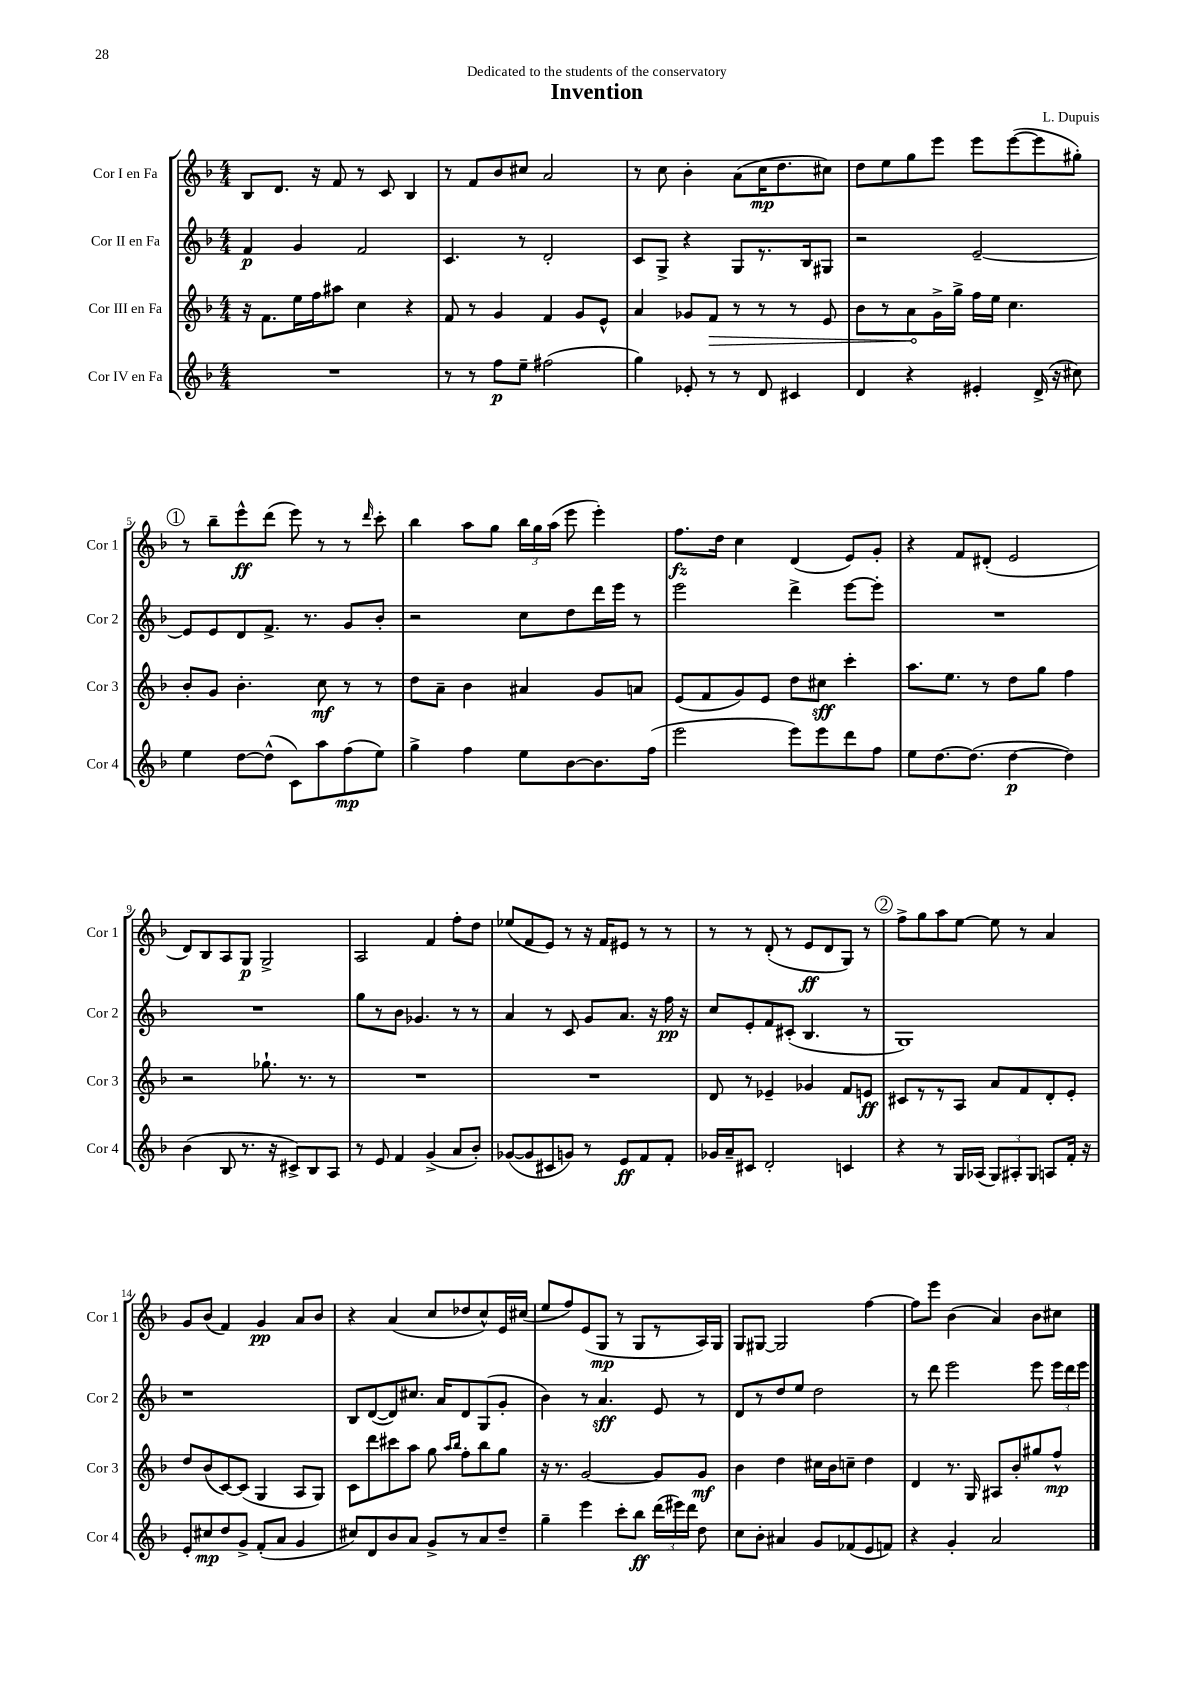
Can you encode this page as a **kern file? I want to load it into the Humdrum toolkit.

**kern	**dynam	**kern	**dynam	**kern	**dynam	**kern	**dynam
*part4	*part4	*part3	*part3	*part2	*part2	*part1	*part1
*staff4	*staff4	*staff3	*staff3	*staff2	*staff2	*staff1	*staff1
*I"Cor IV en Fa	*	*I"Cor III en Fa	*	*I"Cor II en Fa	*	*I"Cor I en Fa	*
*I'Cor 4	*	*I'Cor 3	*	*I'Cor 2	*	*I'Cor 1	*
*clefG2	*	*clefG2	*	*clefG2	*	*clefG2	*
*k[b-]	*	*k[b-]	*	*k[b-]	*	*k[b-]	*
*M4/4	*	*M4/4	*	*M4/4	*	*M4/4	*
=1	=1	=1	=1	=1	=1	=1	=1
1r	.	16r	.	4f/	p	8B-/L	.
.	.	8.f\L	.	.	.	.	.
.	.	.	.	.	.	8.d/J	.
.	.	16ee\L	.	4g/	.	.	.
.	.	16ff\J	.	.	.	16r	.
.	.	8aa#X\J	.	.	.	8f/	.
.	.	4cc\	.	2f/	.	8r	.
.	.	.	.	.	.	8c/	.
.	.	4r	.	.	.	4B-/	.
=2	=2	=2	=2	=2	=2	=2	=2
8r	.	8f/	.	4.c/	.	8r	.
8r	.	8r	.	.	.	8f/L	.
8ff\L	p	4g/	.	.	.	8b-/	.
8ee~\J	.	.	.	8r	.	8cc#X/J	.
(2ff#X\	.	4f/	.	2d'/	.	2a/	.
.	.	8g/L	.	.	.	.	.
.	.	8e^^/J	.	.	.	.	.
=3	=3	=3	=3	=3	=3	=3	=3
4gg\)	.	4a/	.	8c/L	.	8r	.
.	.	.	.	8G^/J	.	8cc\	.
8e-X'/	.	8g-X/L	.	4r	.	4b-'\	.
!	!	!	!LO:HP:b	!	!	!	!
8r	.	8f/J	>	.	.	.	.
8r	.	8r	.	8G/L	.	(8a\L	.
8d/	.	8r	.	8.r	.	16cc\K	mp
.	.	.	.	.	.	8.dd\	.
4c#X/	.	8r	.	.	.	.	.
.	.	.	.	16B-/k	.	.	.
.	.	8e/	.	8G#X/J	.	8cc#X\J)	.
=4	=4	=4	=4	=4	=4	=4	=4
4d/	.	8b-\L	.	2r	.	8dd\L	.
.	.	8r	.	.	.	8ee\	.
4r	.	8a\	.	.	.	8gg\	.
.	.	16g^\L	]	.	.	8eee\J	.
.	.	16gg^\JJ	.	.	.	.	.
4e#X'/	.	16ff\LL	.	[2e~/	.	8eee\L	.
.	.	16ee\JJ	.	.	.	.	.
.	.	4.cc\	.	.	.	([8eee\	.
(16d^/	.	.	.	.	.	8eee\]	.
16r	.	.	.	.	.	.	.
8cc#X\)	.	.	.	.	.	8gg#X'\J)	.
!!LO:LB:g=z
!!LO:REH:place=s1:t=1
=5	=5	=5	=5	=5	=5	=5	=5
4ee\	.	8b-'/L	.	8e/L]	.	8r	.
.	.	8g/J	.	8e/	.	8bb-~\L	.
[8dd\L	.	4.b-'\	.	8d/	.	8eee^^\	ff
(8dd^^\J]	.	.	.	8.f^/J	.	(8ddd\J	.
8c\L)	.	.	.	.	.	8eee\)	.
.	.	.	.	8.r	.	.	.
8aa\	.	8cc\	mf	.	.	8r	.
(8ff\	mp	8r	.	8g/L	.	8r	.
.	.	.	.	.	.	16qqddd/	.
8ee\J)	.	8r	.	8b-'/J	.	8ccc'\	.
=6	=6	=6	=6	=6	=6	=6	=6
4gg^\	.	8dd\L	.	2r	.	4bb-\	.
.	.	8a~\J	.	.	.	.	.
4ff\	.	4b-\	.	.	.	8aa\L	.
.	.	.	.	.	.	8gg\J	.
8ee\L	.	4a#X/	.	8cc\L	.	24bb-\LL	.
.	.	.	.	.	.	24gg\	.
.	.	.	.	.	.	(24aa\JJ	.
[8b-\	.	.	.	8dd\	.	8eee\	.
8.b-\]	.	8g/L	.	16ddd\L	.	4eee'\)	.
.	.	.	.	16eee\JJ	.	.	.
.	.	8an/J	.	8r	.	.	.
(16ff\Jk	.	.	.	.	.	.	.
=7	=7	=7	=7	=7	=7	=7	=7
2eee\	.	(8e/L	.	2eee\	.	8.ff\L	fz
.	.	8f/	.	.	.	.	.
.	.	.	.	.	.	16dd\Jk	.
.	.	8g/)	.	.	.	4cc\	.
.	.	8e/J	.	.	.	.	.
8eee\L)	.	8dd\L	.	4ddd^\	.	(4d/	.
8eee\	.	8cc#X\J	sff	.	.	.	.
8ddd\	.	4ccc'\	.	[8eee\L	.	8e/L)	.
8ff\J	.	.	.	8eee'\J]	.	8g'/J	.
=8	=8	=8	=8	=8	=8	=8	=8
8ee\L	.	8.aa\L	.	1r	.	4r	.
[8.dd\	.	.	.	.	.	.	.
.	.	8.ee\J	.	.	.	.	.
.	.	.	.	.	.	8f/L	.
(8.dd\J]	.	.	.	.	.	.	.
.	.	8r	.	.	.	(8d#X'/J	.
[4dd\	p	8dd\L	.	.	.	2e/	.
.	.	8gg\J	.	.	.	.	.
4dd\])	.	4ff\	.	.	.	.	.
!!LO:LB:g=z
=9	=9	=9	=9	=9	=9	=9	=9
(4b-\	.	2r	.	1r	.	8d/L)	.
.	.	.	.	.	.	8B-/	.
8B-/	.	.	.	.	.	8A/	.
8.r	.	.	.	.	.	8G/J	p
.	.	8.gg-X`\	.	.	.	2G^/	.
16r	.	.	.	.	.	.	.
8c#X^/L)	.	.	.	.	.	.	.
.	.	8.r	.	.	.	.	.
8B-/	.	.	.	.	.	.	.
8A/J	.	8r	.	.	.	.	.
=10	=10	=10	=10	=10	=10	=10	=10
8r	.	1r	.	8gg\L	.	2A/	.
8e/	.	.	.	8r	.	.	.
4f/	.	.	.	8b-\J	.	.	.
.	.	.	.	4.g-X/	.	.	.
(4g^/	.	.	.	.	.	4f/	.
8a/L	.	.	.	8r	.	8ff'\L	.
8b-'/J)	.	.	.	8r	.	8dd\J	.
=11	=11	=11	=11	=11	=11	=11	=11
([8g-X/L	.	1r	.	4a/	.	(8ee-X/L	.
8g-/]	.	.	.	.	.	8f/	.
8c#X/	.	.	.	8r	.	8e/J)	.
8gn/J)	.	.	.	8c/	.	8r	.
8r	.	.	.	8g/L	.	16r	.
.	.	.	.	.	.	16f/KL	.
8e/L	ff	.	.	8.a/J	.	8e#X/J	.
8f/	.	.	.	.	.	8r	.
.	.	.	.	16r	.	.	.
8f'/J	.	.	.	16ff\	pp	8r	.
.	.	.	.	16r	.	.	.
=12	=12	=12	=12	=12	=12	=12	=12
16g-X/LL	.	8d/	.	8cc/L	.	8r	.
16a~/J	.	.	.	.	.	.	.
8c#X/J	.	8r	.	8e'/	.	8r	.
2d'/	.	4e-X~/	.	8f/	.	(8d'/	.
.	.	.	.	(8c#X'/J	.	8r	.
.	.	4g-X/	.	4.B-/	.	8e/L	ff
.	.	.	.	.	.	8d/	.
4cn/	.	8f/L	.	.	.	8G/J)	.
.	.	8en/J	ff	8r	.	8r	.
!!LO:REH:place=s1:t=2
=13	=13	=13	=13	=13	=13	=13	=13
4r	.	8c#X/L	.	1G)	.	8ff^\L	.
.	.	8r	.	.	.	8gg\	.
8r	.	8r	.	.	.	8aa\	.
16G/LL	.	8A/J	.	.	.	[8ee\J	.
(16A-X/JJ	.	.	.	.	.	.	.
12G/L)	.	8a/L	.	.	.	8ee\]	.
12A#X'/	.	.	.	.	.	.	.
.	.	8f/	.	.	.	8r	.
12G/J	.	.	.	.	.	.	.
8An/L	.	8d'/	.	.	.	4a/	.
16f'/Jk	.	8e'/J	.	.	.	.	.
16r	.	.	.	.	.	.	.
!!LO:LB:g=z
=14	=14	=14	=14	=14	=14	=14	=14
8e'/L	.	8dd/L	.	1r	.	8g/L	.
8cc#X/	mp	(8b-/	.	.	.	(8b-/J	.
8dd/	.	[8c/)	.	.	.	4f/)	.
8g^/J	.	(8c/J]	.	.	.	.	.
(8f'/L	.	4G/	.	.	.	4g/	pp
8a/J	.	.	.	.	.	.	.
4g/	.	8A/L	.	.	.	8a/L	.
.	.	8G/J)	.	.	.	8b-/J	.
=15	=15	=15	=15	=15	=15	=15	=15
8cc#X/L)	.	8c\L	.	8B-/L	.	4r	.
8d/	.	8ddd\	.	([8d/	.	.	.
8b-/	.	8ccc#X\	.	8d/])	.	(4a/	.
8a/J	.	8aa\J	.	8.cc#X/J	.	.	.
8g^/L	.	8gg\	.	.	.	8cc/L	.
.	.	.	.	16a/KL	.	.	.
.	.	16qqaa/LL	.	.	.	.	.
.	.	16qqbb-/JJ	.	.	.	.	.
8r	.	8ff'\L	.	8d/	.	8dd-X/	.
8a/	.	8bb-\	.	(8G/	.	8cc^^/)	.
8dd~/J	.	8gg\J	.	8g'/J	.	16e/L	.
.	.	.	.	.	.	(16cc#X/JJ	.
=16	=16	=16	=16	=16	=16	=16	=16
4gg~\	.	16r	.	4b-\)	.	8ee/L	.
.	.	8.r	.	.	.	.	.
.	.	.	.	.	.	8ff/)	.
4eee\	.	[2g/	.	8r	.	(8e/	.
.	.	.	.	4.a/	sff	8G/J	mp
8ccc'\L	.	.	.	.	.	8r	.
8bb-\J	ff	.	.	.	.	8G/L	.
(24ddd\LL	.	8g/L]	.	8e/	.	8r	.
24eee#X\)	.	.	.	.	.	.	.
24ddd\JJ	.	.	.	.	.	.	.
8dd\	.	8g/J	mf	8r	.	16A/L)	.
.	.	.	.	.	.	16G/JJ	.
=17	=17	=17	=17	=17	=17	=17	=17
8cc\L	.	4b-\	.	8d/L	.	8G/L	.
8b-'\J	.	.	.	8r	.	[8G#X/J	.
4a#X/	.	4dd\	.	8dd/	.	2G#/]	.
.	.	.	.	8ee/J	.	.	.
8g/L	.	16cc#X\LL	.	2dd\	.	.	.
.	.	16b-\J	.	.	.	.	.
(8f-X/	.	8ccn~\J	.	.	.	.	.
8e/	.	4dd\	.	.	.	[4ff\	.
8fn/J)	.	.	.	.	.	.	.
=18	=18	=18	=18	=18	=18	=18	=18
4r	.	4d/	.	8r	.	8ff\L]	.
.	.	.	.	8ddd\	.	8eee\J	.
4g'/	.	8.r	.	2eee\	.	(4b-\	.
.	.	16G/	.	.	.	.	.
2a/	.	8A#X/L	.	.	.	4a/)	.
.	.	8b-'/	.	.	.	.	.
.	.	8gg#X/	.	8eee\	.	8b-\L	.
.	.	8ff^^/J	mp	24eee\LL	.	8cc#X\J	.
.	.	.	.	24ddd\	.	.	.
.	.	.	.	24eee\JJ	.	.	.
==	==	==	==	==	==	==	==
*-	*-	*-	*-	*-	*-	*-	*-
